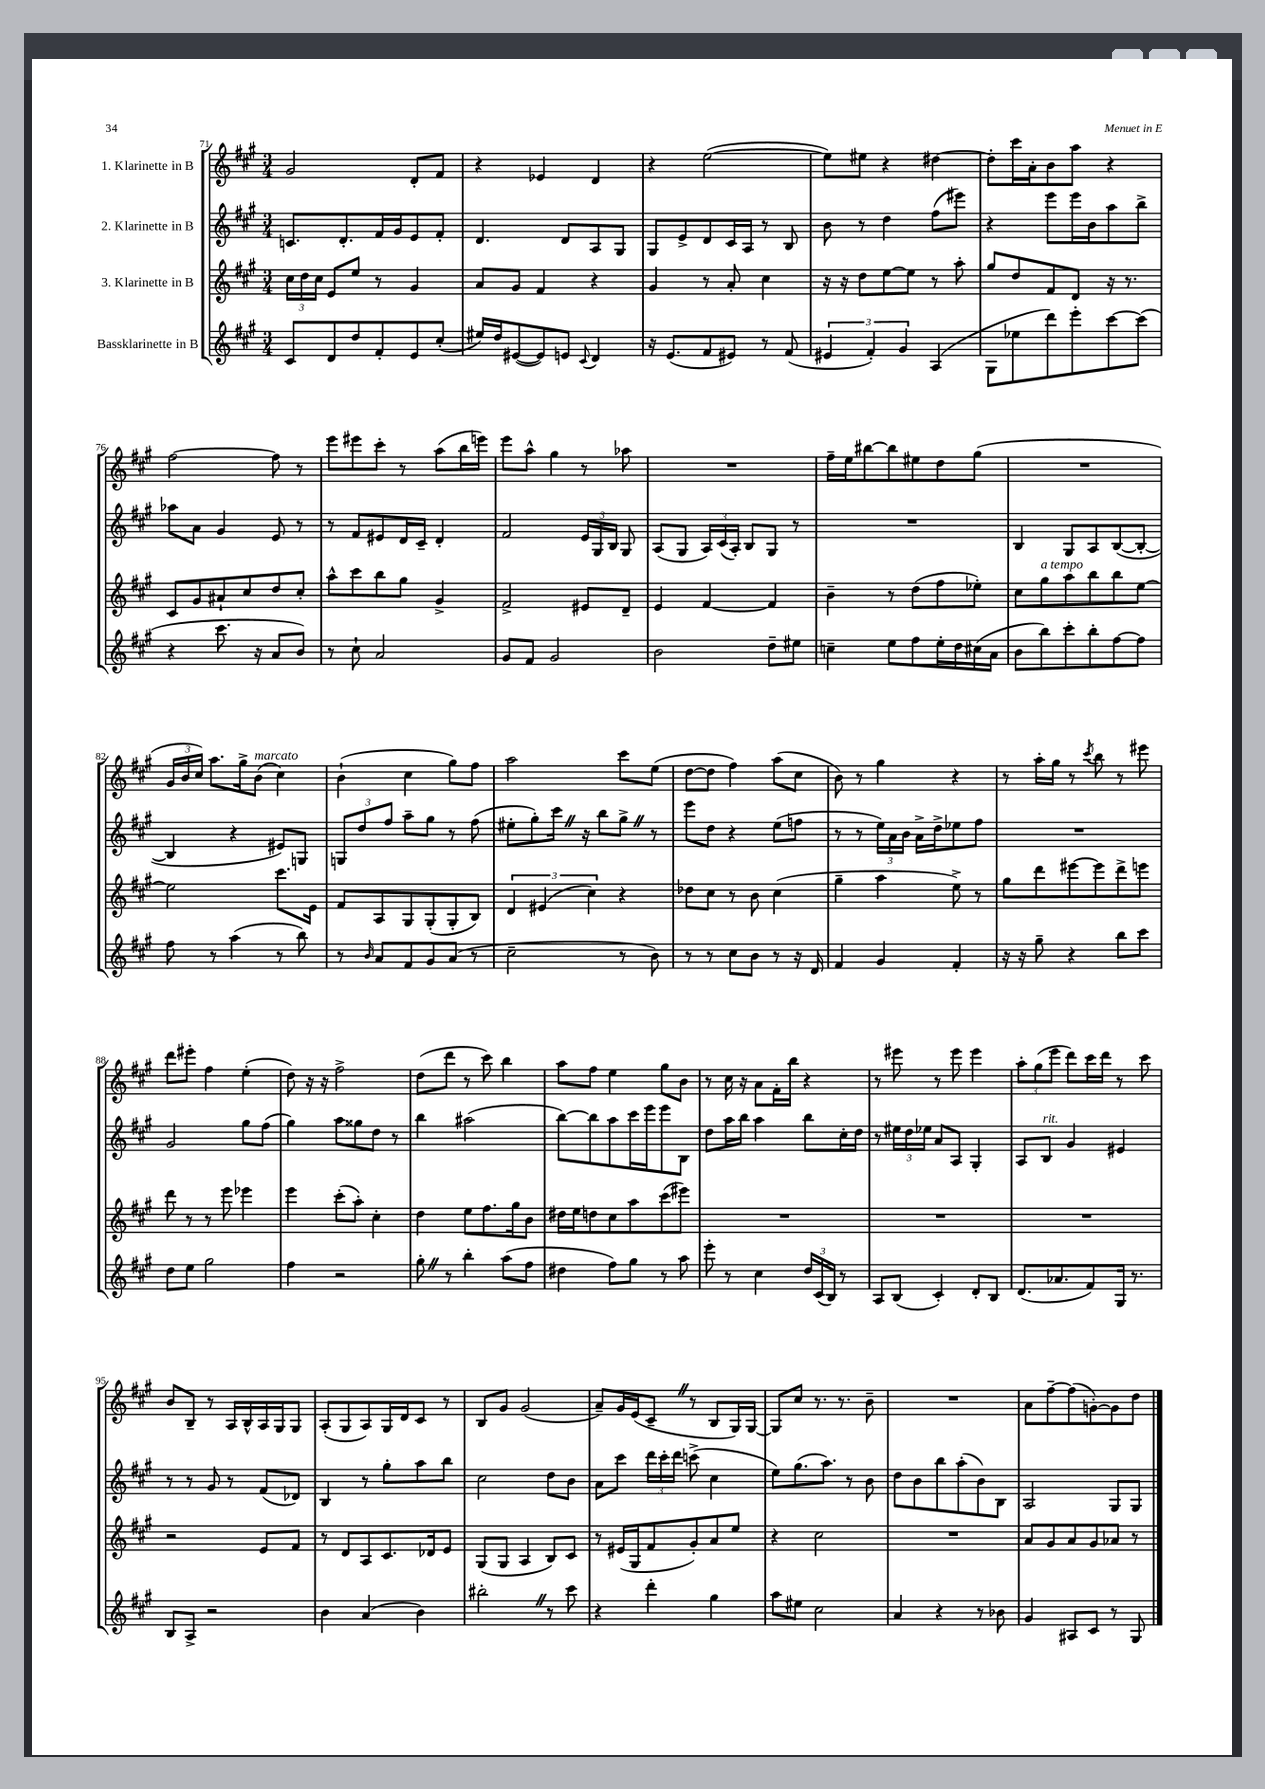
<<
\new StaffGroup <<
\new Staff = "s0" \with { instrumentName = "1. Klarinette in B" } {
    \clef treble \key a \major \numericTimeSignature \time 3/4
    \autoBeamOff gis'2 d'8[-. fis'8] |
    r4 ees'4 d'4 |
    r4 e''2~( |
    e''8[) eis''8] r4 dis''4~ |
    dis''8[-. cis'''16 a'16-. b'8 a''8] r4 |
    fis''2~ fis''8 r8 |
    e'''8[ eis'''8 cis'''8]-. r8 a''8[( b''16 e'''16]) |
    e'''8[ a''8]-^ gis''4 r8 aes''8 |
    R2. |
    fis''16[-- e''16 bis''8~ bis''8 eis''8 d''8 gis''8]( |
    R2. |
    \tuplet 3/2 { gis'16[ b'16 cis''16]) } a''8.[ gis''16-> b'8]^\markup { \italic "marcato" }( cis''4) |
    b'4-!( cis''4 gis''8[) fis''8] |
    a''2 cis'''8[ e''8]( |
    d''8[~ d''8] fis''4) a''8[( cis''8] |
    b'8) r8 gis''4 r4 |
    r8 a''16[-. gis''16] r8 \acciaccatura { cis'''8 } b''8 r8 eis'''8 |
    d'''8[ eis'''8]-. fis''4 e''4-.( |
    d''8) r16 r16 fis''2-> |
    d''8[( d'''8] r8 cis'''8) b''4 |
    a''8[ fis''8] e''4 gis''8[ b'8] |
    r8 cis''16 r16 a'8[ fis'16-. b''16] r4 |
    r8 eis'''8 r8 eis'''8 eis'''4 |
    \tuplet 3/2 { a''8[-. gis''8( e'''8] } d'''8[) cis'''16 d'''16] r8 cis'''8 |
    b'8[ b8]-- r8 a16[ b16-^ a16 gis16 gis8] |
    a8[-.( gis8 a8) gis16 d'16 cis'8] r8 |
    b8[ gis'8] gis'2( |
    a'8[--) gis'16 e'16( cis'8]-- \once \override BreathingSign.text = \markup { \musicglyph "scripts.caesura.straight" } \breathe r8 b8[ gis16) gis16]~ |
    gis8[ cis''8] r8. r8. b'8-- |
    R2. |
    a'8[ fis''8~-- fis''8( g'8~-.) g'8 d''8] \bar "|." |
}
\new Staff = "s1" \with { instrumentName = "2. Klarinette in B" } {
    \clef treble \key a \major \numericTimeSignature \time 3/4
    \autoBeamOff c'8.[ d'8.-. fis'16 gis'16 e'8 fis'8]-. |
    d'4. d'8[ a8 gis8] |
    gis8[ e'8-> d'8 cis'16 a16] r8 b8 |
    b'8 r8 d''4 fis''8[( eis'''8]) |
    r4 e'''8[ e'''16 b'16 a''8 b''8]-> |
    aes''8[ a'8] gis'4 e'8 r8 |
    r8 fis'8[ eis'8 d'16 cis'16]-- d'4-. |
    fis'2 \tuplet 3/2 { e'16[ gis16 b16] } gis8 |
    a8[( gis8] \tuplet 3/2 { a16[) cis'16( a16]-.) } b8[ gis8] r8 |
    R2. |
    b4 gis8[ a8 b8~( b8]~-. |
    b4 r4 eis'8[) g8] |
    \tuplet 3/2 { g8[ d''8 fis''8] } a''8[-- gis''8] r8 fis''8( |
    eis''8[-. gis''8-.) cis'''16] \once \override BreathingSign.text = \markup { \musicglyph "scripts.caesura.straight" } \breathe r16 b''8[ gis''8]-> \once \override BreathingSign.text = \markup { \musicglyph "scripts.caesura.straight" } \breathe r8 |
    e'''8[ d''8] r4 e''8[( f''8] |
    r8 r8 \tuplet 3/2 { e''16[) a'16 b'16] } a'16[-> d''16-> ees''8 fis''8] |
    R2. |
    gis'2 gis''8[ fis''8]( |
    gis''4) a''8[ gisis''8 d''8] r8 |
    b''4 ais''2( |
    b''8[~) b''8 a''8 cis'''16 e'''16 e'''8 b8] |
    d''8[ a''16 b''16] a''4 b''8[ cis''16-. d''16] |
    r8 \tuplet 3/2 { eis''16[ d''16 ees''16] } a'8[ a8] gis4-. |
    a8[ b8]^\markup { \italic "rit." } gis'4 eis'4 |
    r8 r8 gis'8 r8 fis'8[( des'8]) |
    b4 r8 gis''8[-. a''8 b''8] |
    cis''2 d''8[ b'8] |
    a'8[ cis'''8] \tuplet 3/2 { d'''16[ cis'''16-. d'''16] } c'''8->( cis''4 |
    e''8[) gis''8.( a''8.]) r8 b'8 |
    d''8[ b'8 b''8 a''8-.( b'8) b8] |
    a2 gis8[ gis8] \bar "|." |
}
\new Staff = "s2" \with { instrumentName = "3. Klarinette in B" } {
    \clef treble \key a \major \numericTimeSignature \time 3/4
    \autoBeamOff \tuplet 3/2 { cis''16[ d''16 cis''16] } e'8[ e''8] r8 gis'4 |
    a'8[ gis'8] fis'4 r4 |
    gis'4 r8 a'8-. cis''4 |
    r16 r16 d''8[ e''8~ e''8] r8 a''8-. |
    gis''8[ d''8 fis'8 d'8] r16 r8. |
    cis'8[ gis'8 ais'8-! cis''8 d''8 cis''8]-. |
    a''8[-^ cis'''8 b''8 gis''8] gis'4-> |
    fis'2-> eis'8[ d'8]-- |
    e'4 fis'4~ fis'4 |
    b'4-- r8 d''8[( fis''8 ees''8]-.) |
    cis''8[ gis''8^\markup { \italic "a tempo" } a''8 b''8 b''8 e''8]~ |
    e''2 cis'''8.[ e'16] |
    fis'8[ a8 gis8 gis8-.( gis8-. b8]) |
    \tuplet 3/2 { d'4 eis'4( cis''4) } r4 |
    des''8[ cis''8] r8 b'8 cis''4( |
    gis''4-- a''4 e''8->) r8 |
    gis''8[ d'''8 eis'''8~ eis'''8 d'''8-> e'''8] |
    d'''8 r8 r8 e'''8 ees'''4 |
    e'''4 cis'''8[-.( a''8]-.) cis''4-. |
    d''4 e''8[ fis''8. gis''16 b'8] |
    dis''16[ e''16 d''8 cis''8 a''8 cis'''8( eis'''8]) |
    R2. |
    R2. |
    R2. |
    r2 e'8[ fis'8] |
    r8 d'8[ a8 cis'8. des'16 e'8] |
    gis8[( gis8] a4 b8[) cis'8] |
    r8 eis'16[( gis16 fis'8 gis'8-.) a'8 e''8] |
    r4 cis''2 |
    R2. |
    a'8[ gis'8 a'8 gis'8 aes'8] r8 \bar "|." |
}
\new Staff = "s3" \with { instrumentName = "Bassklarinette in B" } {
    \clef treble \key a \major \numericTimeSignature \time 3/4
    \autoBeamOff cis'8[ d'8 d''8 fis'8-. e'8 cis''8]-.( |
    eis''16[) d''16 eis'8~( eis'8) e'8] \appoggiatura { cis'8 } d'4 |
    r16 e'8.[( fis'8 eis'8]) r8 fis'8( |
    \tuplet 3/2 { eis'4 fis'4-.) gis'4 } a4( |
    gis8[ ees''8 d'''8) e'''8-. cis'''8~ cis'''8]( |
    r4 cis'''8. r16 a'8[ b'8]) |
    r8 cis''8-! a'2 |
    gis'8[ fis'8] gis'2 |
    b'2 d''8[-- eis''8] |
    c''4-- e''8[ fis''8 e''16-. d''16 cis''16( a'16] |
    b'8[ b''8) cis'''8-. b''8-. fis''8~ fis''8] |
    fis''8 r8 a''4( r8 b''8) |
    r8 \grace { b'16 } a'8[ fis'8 gis'8 a'8]( r8 |
    cis''2-- r8 b'8) |
    r8 r8 cis''8[ b'8] r8 r16 d'16 |
    fis'4 gis'4 fis'4-. |
    r16 r16 gis''8-- r4 b''8[ cis'''8] |
    d''8[ e''8] gis''2 |
    fis''4 r2 |
    gis''8-. \once \override BreathingSign.text = \markup { \musicglyph "scripts.caesura.straight" } \breathe r8 b''4-. a''8[( fis''8] |
    dis''4 fis''8[) gis''8] r8 a''8 |
    e'''8-. r8 cis''4 \tuplet 3/2 { d''16[ cis'16( b16]) } r8 |
    a8[ b8]( cis'4-.) d'8[-. b8] |
    d'8.[( aes'8. fis'8) gis16] r8. |
    b8[ a8]-> r2 |
    b'4 a'4( b'4) |
    bis''2-. \once \override BreathingSign.text = \markup { \musicglyph "scripts.caesura.straight" } \breathe r8 cis'''8 |
    r4 d'''4-. gis''4 |
    a''8[ eis''8] cis''2 |
    a'4 r4 r8 bes'8 |
    gis'4 ais8[ cis'8] r8 gis8 \bar "|." |
}
>>
>>
\layout { \context { \Score currentBarNumber = #71 } }
